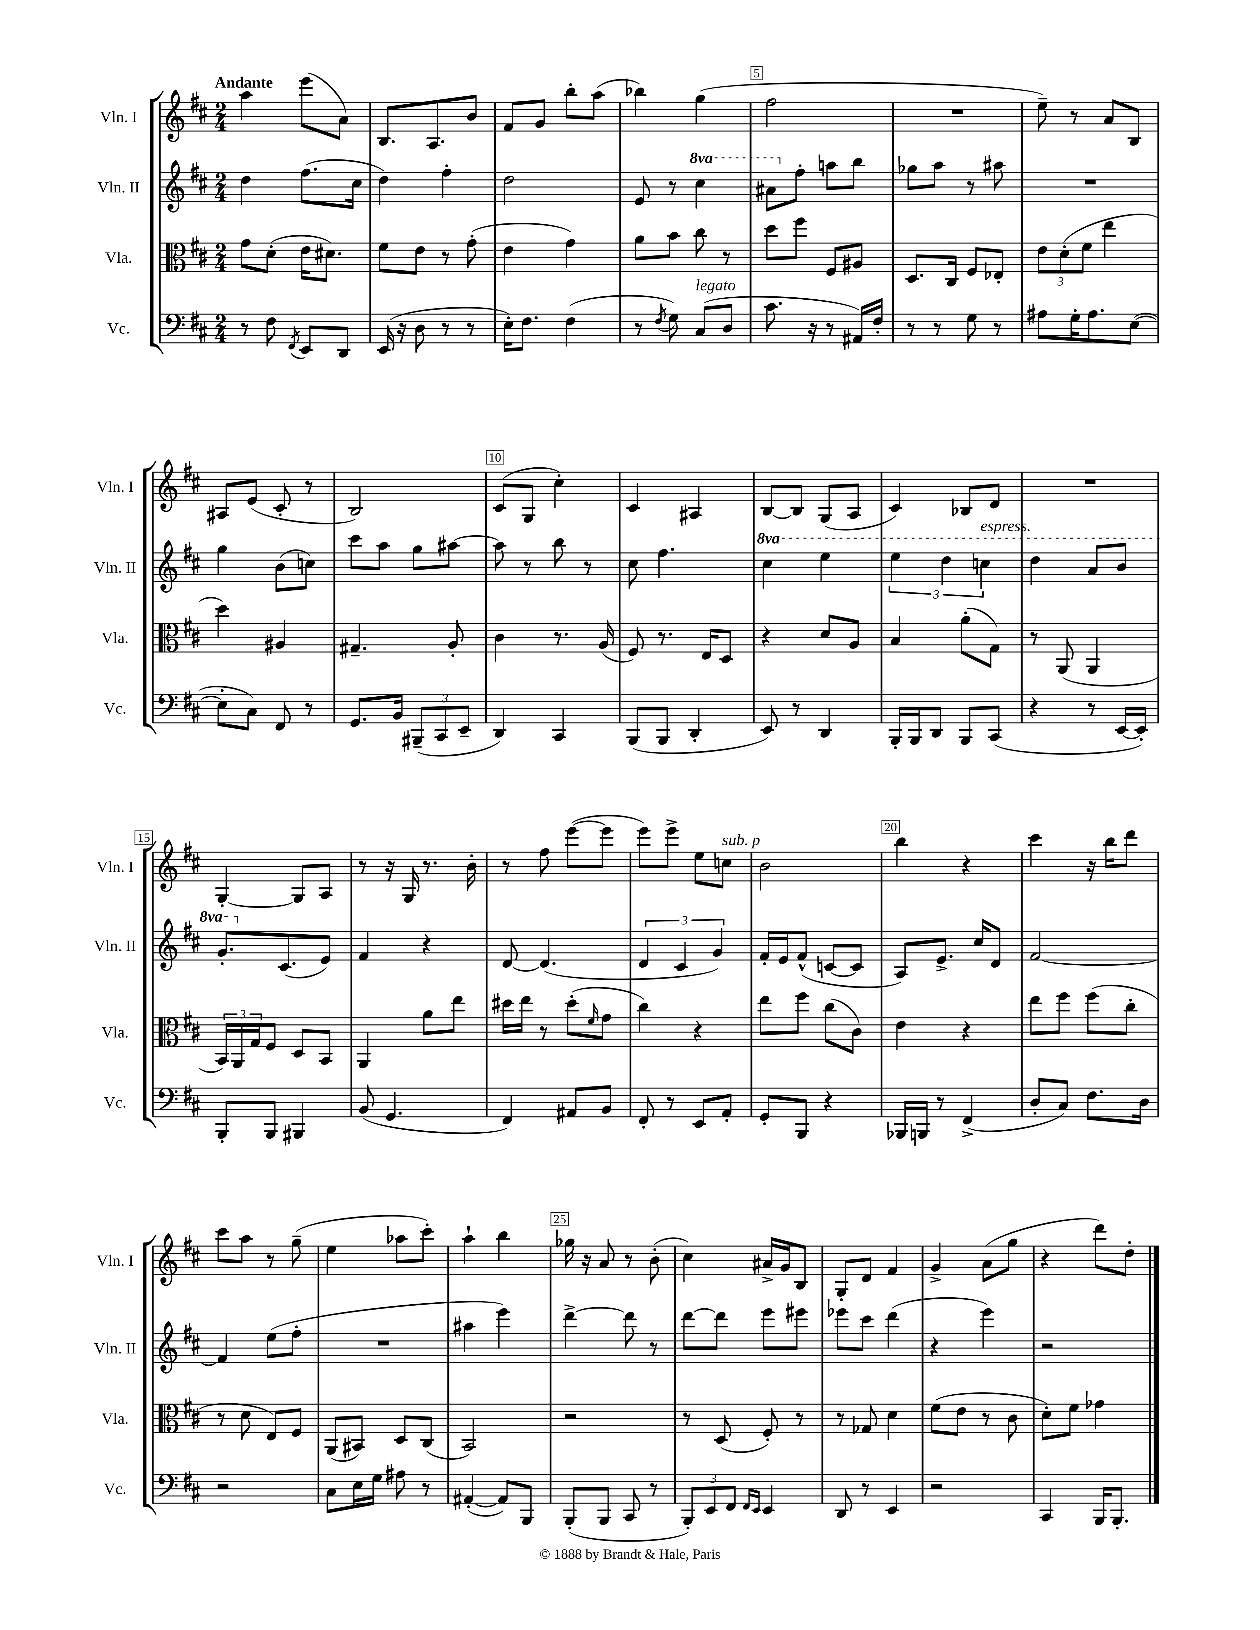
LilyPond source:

<<
\new StaffGroup <<
\new Staff = "s0" \with { instrumentName = "Vln. I" shortInstrumentName = "Vln. I" } {
    \clef treble \key d \major \numericTimeSignature \time 2/4 \tempo "Andante"
    a''4 e'''8( a'8) |
    b8. a8. b'8 |
    fis'8 g'8 b''8-. a''8( |
    bes''4) g''4( |
    fis''2 |
    R2 |
    e''8--) r8 a'8 b8 |
    ais8 e'8( cis'8-. r8 |
    b2) |
    cis'8( g8 cis''4-.) |
    cis'4 ais4 |
    b8~ b8 g8( a8 |
    cis'4) bes8 d'8 |
    R2 |
    g4~-. g8 a8 |
    r8 r16 g16 r8. b'16-. |
    r8 fis''8 e'''8~( e'''8 |
    e'''8) e'''8-> e''8 c''8^\markup { \italic "sub. p" } |
    b'2 |
    b''4 r4 |
    cis'''4 r16 b''16 d'''8 |
    cis'''8 a''8 r8 g''8--( |
    e''4 aes''8 cis'''8-.) |
    a''4-! b''4 |
    ges''16 r16 a'8 r8 b'8-.( |
    cis''4) ais'16-> g'16 b8 |
    g8-. d'8 fis'4 |
    g'4-> a'8( g''8 |
    r4 d'''8) d''8-. \bar "|." |
}
\new Staff = "s1" \with { instrumentName = "Vln. II" shortInstrumentName = "Vln. II" } {
    \clef treble \key d \major \numericTimeSignature \time 2/4 \set Staff.ottavationMarkups = #ottavation-simple-ordinals
    d''4 fis''8.( cis''16 |
    d''4) fis''4-. |
    d''2 |
    e'8 r8 \ottava #1 cis'''4 |
    ais''8 \ottava #0 fis''8-. a''8 b''8 |
    ges''8 a''8 r8 ais''8 |
    R2 |
    g''4 b'8( c''8) |
    cis'''8 a''8 g''8 ais''8~ |
    ais''8 r8 b''8 r8 |
    cis''8 fis''4. |
    \ottava #1 cis'''4 e'''4 |
    \tuplet 3/2 { e'''4 d'''4 c'''4^\markup { \italic "espress." } } |
    d'''4 a''8 b''8 |
    g''8.-. \ottava #0 cis'8.( e'8) |
    fis'4 r4 |
    d'8~ d'4.( |
    \tuplet 3/2 { d'4 cis'4 g'4) } |
    fis'16-. e'16 fis'8-^( c'8~ c'8 |
    a8) e'8.-> cis''16 d'8 |
    fis'2~ |
    fis'4 e''8( fis''8-. |
    R2 |
    ais''4 e'''4) |
    d'''4~-> d'''8 r8 |
    d'''8~ d'''8 e'''8 eis'''8 |
    ees'''8 cis'''8 d'''4( |
    r4 e'''4) |
    r2 \bar "|." |
}
\new Staff = "s2" \with { instrumentName = "Vla." shortInstrumentName = "Vla." } {
    \clef alto \key d \major \numericTimeSignature \time 2/4
    g'8 d'8-.( e'16 dis'8.) |
    fis'8 e'8 r8 g'8-.( |
    e'4 g'4) |
    a'8 b'8 cis''8 r8 |
    d''8 fis''8 fis8 ais8 |
    d8. cis16 fis8 ees8-. |
    \tuplet 3/2 { e'8 d'8-.( fis'8 } e''4 |
    d''4) ais4 |
    gis4.-- a8-. |
    cis'4 r8. a16( |
    fis8) r8. e16 d8 |
    r4 d'8 a8 |
    b4 a'8-.( g8) |
    r8 a,8( a,4 |
    \tuplet 3/2 { b,16) a,16 g16 } fis8 d8 b,8 |
    a,4 a'8 e''8 |
    dis''16 e''16 r8 dis''8-.( \grace { fis'16 } g'8 |
    cis''4) r4 |
    e''8 fis''8 cis''8( cis'8) |
    e'4 r4 |
    e''8 fis''8 fis''8( cis''8-. |
    r8 d'8 e8) fis8 |
    a,8( bis,8) d8 cis8( |
    b,2) |
    r2 |
    r8 d8( fis8-.) r8 |
    r8 ges8 d'4 |
    fis'8( e'8 r8 cis'8 |
    d'8-.) fis'8 ges'4 \bar "|." |
}
\new Staff = "s3" \with { instrumentName = "Vc." shortInstrumentName = "Vc." } {
    \clef bass \key d \major \numericTimeSignature \time 2/4
    r8 fis8 \acciaccatura { fis,8 } e,8 d,8 |
    e,16( r16 d8 r8 r8 |
    e16-.) fis8. fis4( |
    r8 \acciaccatura { fis8 } g8) cis8^\markup { \italic "legato" }( d8 |
    cis'8. r16 r8 ais,16) fis16-. |
    r8 r8 g8 r8 |
    ais8 g16-. ais8. e8~( |
    e8-. cis8) fis,8 r8 |
    g,8. b,16 \tuplet 3/2 { bis,,8--( cis,8 e,8-- } |
    d,4) cis,4 |
    b,,8( b,,8 d,4-. |
    e,8) r8 d,4 |
    b,,16-. b,,16 d,8 b,,8 cis,8( |
    r4 r8 e,16~ e,16-.) |
    b,,8-. b,,8 bis,,4 |
    b,8( g,4. |
    fis,4) ais,8 b,8 |
    fis,8-. r8 e,8 a,8-. |
    g,8-. b,,8 r4 |
    bes,,16 b,,16 r8 fis,4->( |
    d8-. cis8) fis8. d16 |
    r2 |
    cis8 e16 g16 ais8 r8 |
    ais,4~-.( ais,8) b,,8 |
    b,,8-.( b,,8 cis,8 r8 |
    \tuplet 3/2 { b,,8-.) e,8 fis,8 } \grace { fis,16 e,16 } e,4 |
    d,8 r8 e,4 |
    r2 |
    cis,4 b,,16 b,,8.-. \bar "|." |
}
>>
>>
\layout { \context { \Score \override BarNumber.break-visibility = ##(#f #t #t) barNumberVisibility = #(every-nth-bar-number-visible 5) \override BarNumber.stencil = #(make-stencil-boxer 0.1 0.3 ly:text-interface::print) } }
